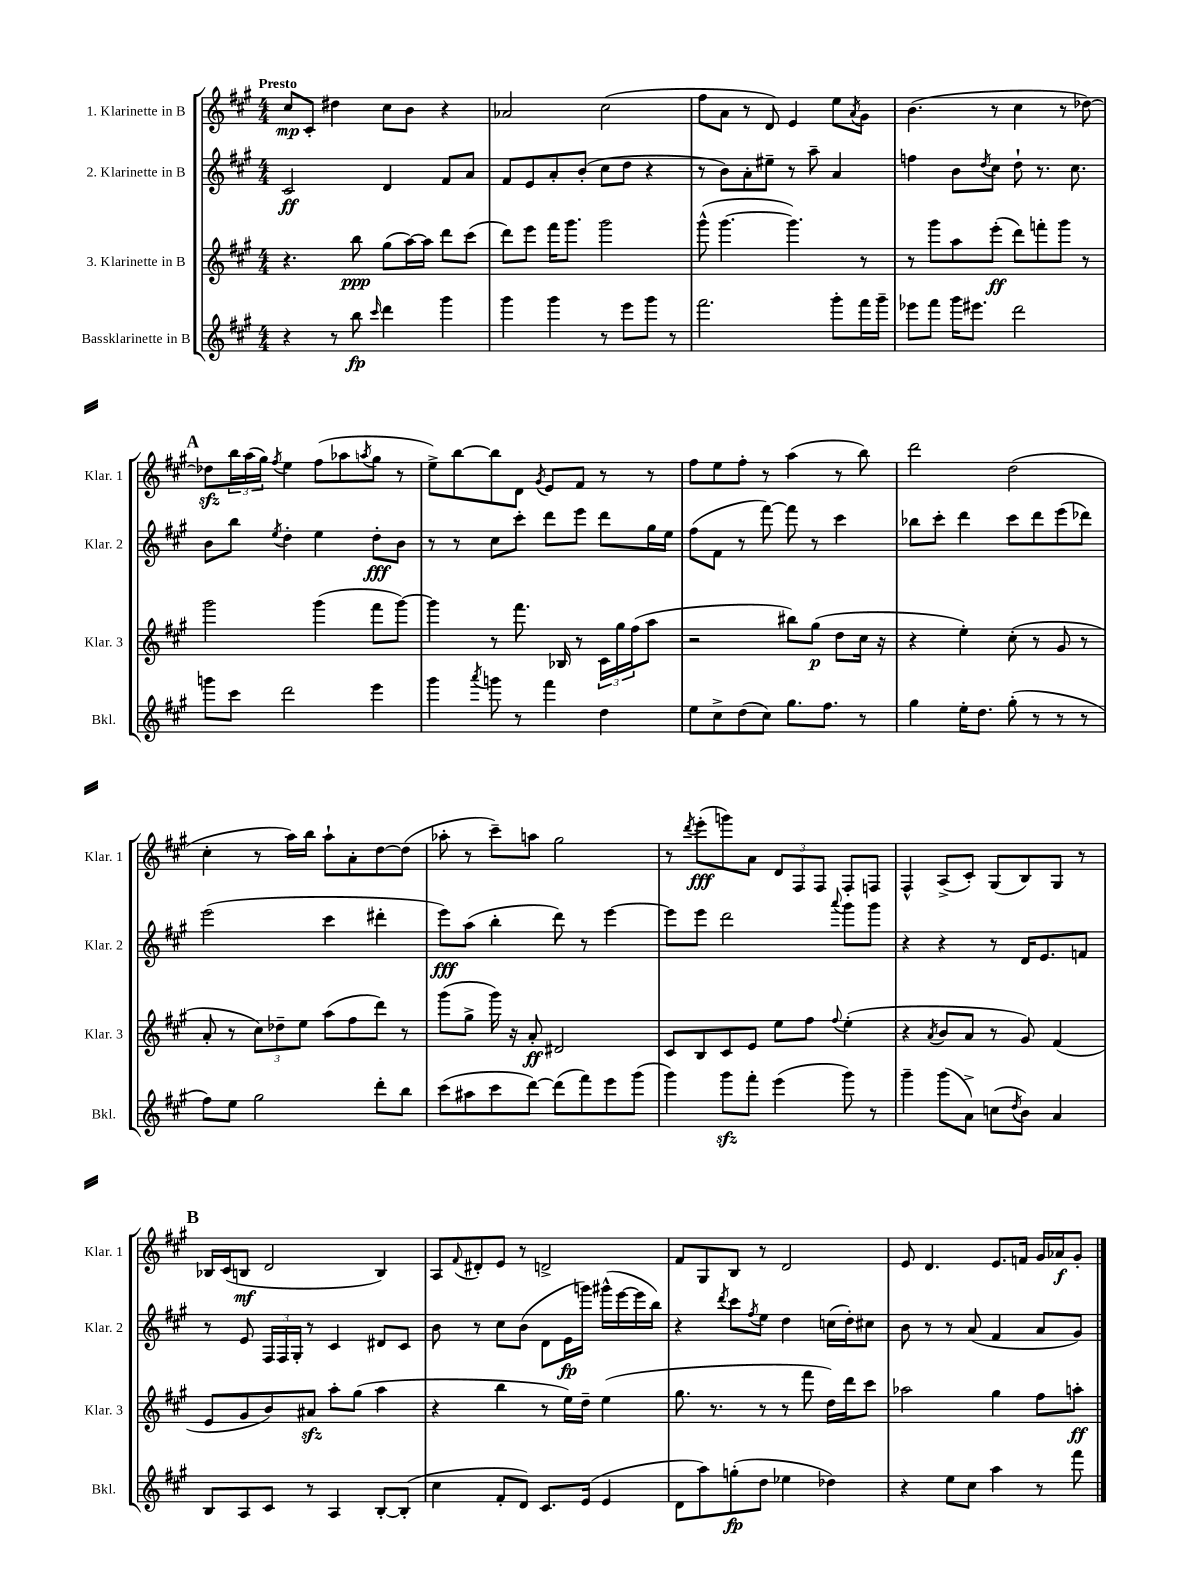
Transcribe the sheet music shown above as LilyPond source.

<<
\new StaffGroup <<
\new Staff = "s0" \with { instrumentName = "1. Klarinette in B" shortInstrumentName = "Klar. 1" } {
    \clef treble \key a \major \numericTimeSignature \time 4/4 \tempo "Presto"
    cis''8\mp cis'8-. dis''4 cis''8 b'8 r4 |
    aes'2 cis''2( |
    fis''8 a'8 r8 d'8) e'4 e''8 \acciaccatura { a'8 } gis'8 |
    b'4.( r8 cis''4 r8 des''8~) |
    \mark \markup { \bold "A" } des''8\sfz \tuplet 3/2 { b''16 a''16( gis''16) } \acciaccatura { fis''8 } e''4 fis''8( aes''8 \acciaccatura { a''8 } gis''8 r8 |
    e''8->) b''8~ b''8 d'8 \acciaccatura { gis'8 } e'8 fis'8 r8 r8 |
    fis''8 e''8 fis''8-. r8 a''4( r8 b''8) |
    d'''2 d''2( |
    cis''4-. r8 a''16) b''16 a''8-! a'8-. d''8~ d''8( |
    aes''8-. r8 cis'''8--) a''8 gis''2 |
    r8 \acciaccatura { d'''8 } e'''8-.\fff( g'''8) a'8 \tuplet 3/2 { d'8 fis8 fis8 } fis8-. f8 |
    fis4-^ a8->( cis'8-.) gis8( b8) gis8 r8 |
    \mark \markup { \bold "B" } bes16 cis'16( b8\mf d'2 b4) |
    a8 \appoggiatura { fis'8 } dis'8-. e'8 r8 d'2-> |
    fis'8 gis8 b8 r8 d'2 |
    e'8 d'4. e'8. f'16 gis'16 aes'16\f gis'8-. \bar "|." |
}
\new Staff = "s1" \with { instrumentName = "2. Klarinette in B" shortInstrumentName = "Klar. 2" } {
    \clef treble \key a \major \numericTimeSignature \time 4/4
    cis'2\ff d'4 fis'8 a'8 |
    fis'8 e'8 a'8-. b'8-.( cis''8 d''8 r4 |
    r8 b'8) a'8-. eis''8-- r8 a''8-- a'4 |
    f''4 b'8 \acciaccatura { d''8 } cis''8 d''8-! r8. cis''8. |
    \mark \markup { \bold "A" } b'8 b''8 \acciaccatura { e''8 } d''4-. e''4 d''8-.\fff b'8 |
    r8 r8 cis''8 cis'''8-. d'''8 e'''8 d'''8 gis''16 e''16 |
    fis''8( fis'8 r8 fis'''8~) fis'''8 r8 cis'''4 |
    bes''8 cis'''8-. d'''4 cis'''8 d'''8 e'''8( des'''8) |
    e'''2( cis'''4 dis'''4-. |
    e'''8\fff) a''8( b''4-. d'''8) r8 e'''4~ |
    e'''8 e'''8 d'''2 \appoggiatura { a'''8 } gis'''8 gis'''8 |
    r4 r4 r8 d'16 e'8. f'8 |
    \mark \markup { \bold "B" } r8 e'8 \tuplet 3/2 { fis16 fis16 gis16-. } r8 cis'4 dis'8 cis'8 |
    b'8 r8 cis''8 b'8( d'8 e'16\fp g'''16) gis'''16-^( e'''16~ e'''16 b''16) |
    r4 \acciaccatura { d'''8 } cis'''8 \acciaccatura { fis''8 } e''8 d''4 c''16( d''16-.) cis''8 |
    b'8 r8 r8 a'8( fis'4 a'8 gis'8) \bar "|." |
}
\new Staff = "s2" \with { instrumentName = "3. Klarinette in B" shortInstrumentName = "Klar. 3" } {
    \clef treble \key a \major \numericTimeSignature \time 4/4
    r4. b''8\ppp gis''8( a''16~) a''16 d'''8 cis'''8( |
    d'''8) e'''8 fis'''16 gis'''8. gis'''2 |
    gis'''8-^( gis'''4.~ gis'''4.) r8 |
    r8 gis'''8 a''8 e'''8-.\ff( d'''8) f'''8-. gis'''8 r8 |
    \mark \markup { \bold "A" } gis'''2 gis'''4( fis'''8 gis'''8~) |
    gis'''4 r8 fis'''8. bes16 r8 \tuplet 3/2 { cis'16 gis''16 fis''16( } a''8 |
    r2 bis''8) gis''8\p( d''8 cis''16 r16 |
    r4 e''4-.) cis''8-.( r8 gis'8 r8 |
    a'8-. r8 \tuplet 3/2 { cis''8) des''8-- e''8 } a''8( fis''8 d'''8) r8 |
    gis'''8( gis''8-> gis'''16) r16 a'8-.\ff dis'2 |
    cis'8 b8 cis'8 e'8 e''8 fis''8 \appoggiatura { fis''8 } e''4-.( |
    r4 \acciaccatura { a'8 } b'8 a'8 r8 gis'8) fis'4( |
    \mark \markup { \bold "B" } e'8 gis'8 b'8) ais'8\sfz a''8-. gis''8( a''4 |
    r4 b''4 r8 e''16) d''16-- e''4( |
    gis''8. r8. r8 r8 fis'''8 d''16) d'''16 cis'''8 |
    aes''2 gis''4 fis''8 a''8-.\ff \bar "|." |
}
\new Staff = "s3" \with { instrumentName = "Bassklarinette in B" shortInstrumentName = "Bkl." } {
    \clef treble \key a \major \numericTimeSignature \time 4/4
    r4 r8 b''8\fp \grace { cis'''16 } d'''4 gis'''4 |
    gis'''4 gis'''4 r8 e'''8 gis'''8 r8 |
    fis'''2. gis'''8-. fis'''16 gis'''16-- |
    ees'''8 fis'''8 gis'''16 eis'''8. d'''2 |
    \mark \markup { \bold "A" } g'''8 cis'''8 d'''2 e'''4 |
    gis'''4 \acciaccatura { a'''8 } g'''8 r8 fis'''4 d''4 |
    e''8 cis''8-> d''8( cis''8) gis''8. fis''8. r8 |
    gis''4 e''16-. d''8. gis''8-.( r8 r8 r8 |
    fis''8) e''8 gis''2 d'''8-. b''8 |
    cis'''8( ais''8 cis'''8 d'''8~) d'''8( fis'''8) e'''8 gis'''8( |
    gis'''4) gis'''8\sfz fis'''8-. e'''4( gis'''8) r8 |
    gis'''4-- gis'''8( a'8->) c''8( \acciaccatura { d''8 } b'8) a'4 |
    \mark \markup { \bold "B" } b8 a8 cis'8 r8 a4 b8~-. b8-.( |
    cis''4 fis'8-. d'8) cis'8. e'16( e'4 |
    d'8 a''8) g''8-.\fp( d''8 ees''4 des''4) |
    r4 e''8 cis''8 a''4 r8 fis'''8 \bar "|." |
}
>>
>>
\layout { \context { \Score \remove "Bar_number_engraver" } }
